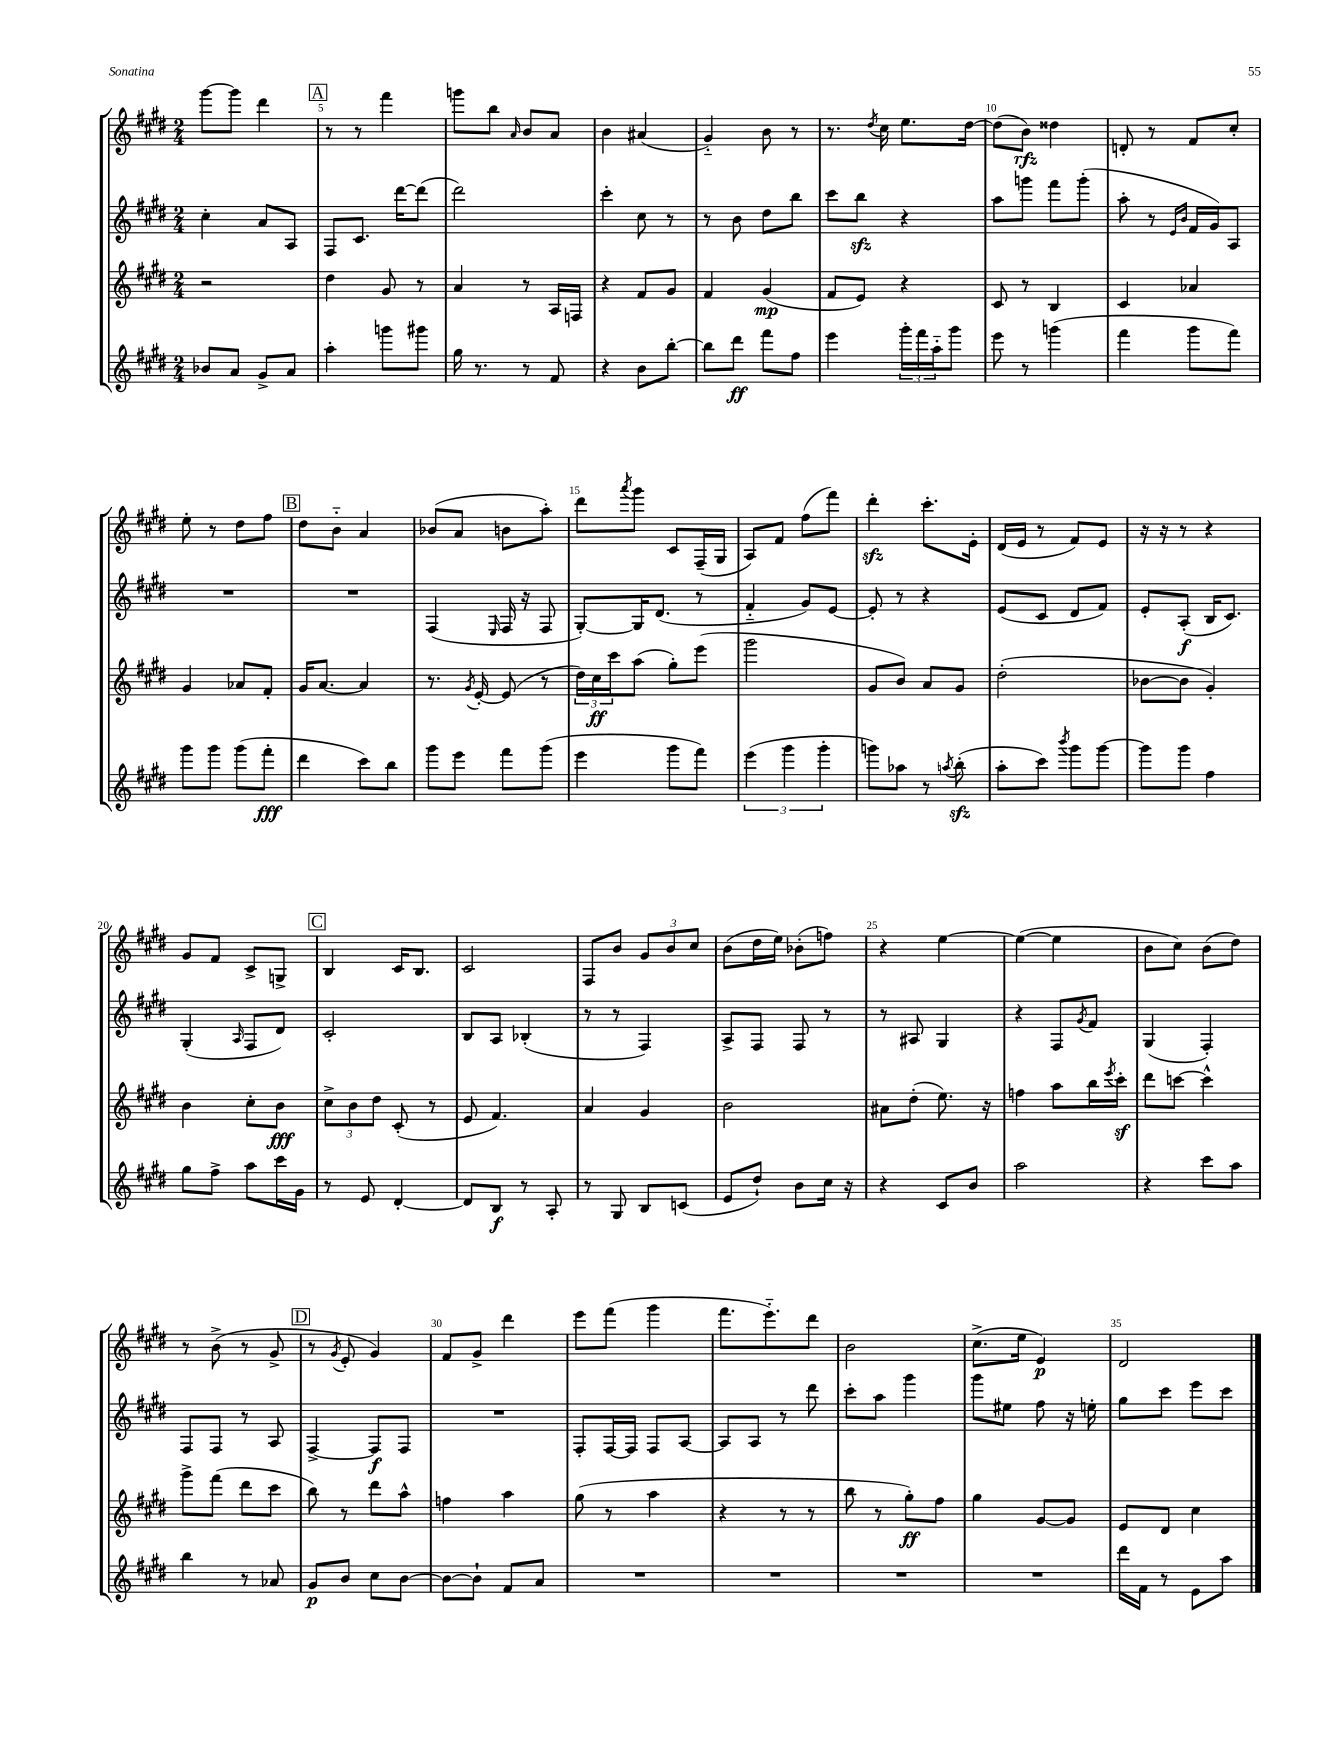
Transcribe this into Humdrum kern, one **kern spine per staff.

**kern	**dynam	**kern	**dynam	**kern	**dynam	**kern	**dynam
*part4	*part4	*part3	*part3	*part2	*part2	*part1	*part1
*staff4	*staff4	*staff3	*staff3	*staff2	*staff2	*staff1	*staff1
*clefG2	*	*clefG2	*	*clefG2	*	*clefG2	*
*k[f#c#g#d#]	*	*k[f#c#g#d#]	*	*k[f#c#g#d#]	*	*k[f#c#g#d#]	*
*M2/4	*	*M2/4	*	*M2/4	*	*M2/4	*
=4	=4	=4	=4	=4	=4	=4	=4
8b-X/L	.	2r	.	4cc#'\	.	[8ggg#\L	.
8a/J	.	.	.	.	.	8ggg#\J]	.
8g#^/L	.	.	.	8a/L	.	4ddd#\	.
8a/J	.	.	.	8A/J	.	.	.
!!LO:REH:place=s1:t=A
=5	=5	=5	=5	=5	=5	=5	=5
4aa'\	.	4dd#\	.	8F#/L	.	8r	.
.	.	.	.	8.c#/J	.	8r	.
8gggn\L	.	8g#/	.	.	.	4fff#\	.
.	.	.	.	[16ddd#\KL	.	.	.
8ggg#X\J	.	8r	.	(8ddd#\J]	.	.	.
=6	=6	=6	=6	=6	=6	=6	=6
16gg#\	.	4a/	.	2ddd#\)	.	8gggn\L	.
8.r	.	.	.	.	.	.	.
.	.	.	.	.	.	8bb\J	.
.	.	.	.	.	.	16qqa/	.
8r	.	8r	.	.	.	8b/L	.
8f#/	.	16A/LL	.	.	.	8a/J	.
.	.	16Fn/JJ	.	.	.	.	.
=7	=7	=7	=7	=7	=7	=7	=7
4r	.	4r	.	4ccc#'\	.	4b\	.
8b\L	.	8f#/L	.	8cc#\	.	(4a#X/	.
[8bb'\J	.	8g#/J	.	8r	.	.	.
=8	=8	=8	=8	=8	=8	=8	=8
8bb\L]	.	4f#/	.	8r	.	4g#/)	.
8ddd#\J	ff	.	.	8b\	.	.	.
8fff#\L	.	(4g#/	mp	8dd#\L	.	8b\	.
8ff#\J	.	.	.	8bb\J	.	8r	.
=9	=9	=9	=9	=9	=9	=9	=9
4eee\	.	8f#/L	.	8ccc#\L	.	8.r	.
.	.	8e/J)	.	8bbzz\J	.	.	.
.	.	.	.	.	.	8qdd#/	.
.	.	.	.	.	.	16cc#\	.
24ggg#'\LL	.	4r	.	4r	.	8.ee\L	.
24fff#\	.	.	.	.	.	.	.
24aa\J	.	.	.	.	.	.	.
8ggg#\J	.	.	.	.	.	.	.
.	.	.	.	.	.	[16dd#\Jk	.
=10	=10	=10	=10	=10	=10	=10	=10
8eee\	.	8c#/	.	8aa\L	.	(8dd#\L]	.
8r	.	8r	.	8gggn\J	.	8b\J)	rfz
(4gggn\	.	4B/	.	8fff#\L	.	4dd##X\	.
.	.	.	.	(8ggg'\J	.	.	.
=11	=11	=11	=11	=11	=11	=11	=11
4fff#\	.	4c#/	.	8aa'\	.	8dn'/	.
.	.	.	.	8r	.	8r	.
.	.	.	.	16qqe/LL	.	.	.
.	.	.	.	16qqb/JJ	.	.	.
8ggg#\L	.	4a-X/	.	16f#/LL	.	8f#/L	.
.	.	.	.	16g#/J)	.	.	.
8fff#\J)	.	.	.	8A/J	.	8cc#'/J	.
!!LO:LB:g=z
=12	=12	=12	=12	=12	=12	=12	=12
8ggg#\L	.	4g#/	.	2r	.	8ee'\	.
8ggg#\J	.	.	.	.	.	8r	.
(8ggg#\L	.	8a-X/L	.	.	.	8dd#\L	.
8fff#'\J	fff	8f#'/J	.	.	.	8ff#\J	.
!!LO:REH:place=s1:t=B
=13	=13	=13	=13	=13	=13	=13	=13
4ddd#\	.	16g#/KL	.	2r	.	8dd#\L	.
.	.	[8.a/J	.	.	.	.	.
.	.	.	.	.	.	8b\J	.
8ccc#\L)	.	4a/]	.	.	.	4a/	.
8bb\J	.	.	.	.	.	.	.
=14	=14	=14	=14	=14	=14	=14	=14
8ggg#\L	.	8.r	.	(4F#/	.	(8b-X/L	.
8eee\J	.	.	.	.	.	8a/J	.
.	.	8qg#/	.	.	.	.	.
.	.	[16e'/	.	.	.	.	.
.	.	.	.	16qqE/	.	.	.
8fff#\L	.	(8e/]	.	16F#/	.	8bn\L	.
.	.	.	.	16r	.	.	.
(8ggg#\J	.	8r	.	8F#/	.	8aa'\J)	.
=15	=15	=15	=15	=15	=15	=15	=15
4eee\	.	24dd#\LL)	.	[8G#'/L)	.	8ddd#\L	.
.	.	24cc#\	ff	.	.	.	.
.	.	24ccc#\J	.	.	.	.	.
.	.	.	.	.	.	8qaaa/	.
.	.	(8aa\J	.	16G#/K]	.	8ggg#\J	.
.	.	.	.	(8.d#/J	.	.	.
8ggg#\L	.	8gg#'\L)	.	.	.	8c#/L	.
8fff#\J)	.	(8eee\J	.	8r	.	(16F#~/L	.
.	.	.	.	.	.	16G#/JJ	.
=16	=16	=16	=16	=16	=16	=16	=16
(6eee\	.	2ggg#\	.	4f#/	.	8A/L)	.
.	.	.	.	.	.	8f#/J	.
6ggg#\	.	.	.	.	.	.	.
.	.	.	.	8g#/L)	.	(8ff#\L	.
6ggg#'\	.	.	.	.	.	.	.
.	.	.	.	[8e/J	.	8fff#\J)	.
=17	=17	=17	=17	=17	=17	=17	=17
8gggn\L)	.	8g#/L	.	8e'/]	.	4ddd#zz'\	.
8aa-X\J	.	8b/J)	.	8r	.	.	.
8r	.	8a/L	.	4r	.	8.ccc#'\L	.
8qaan/	.	.	.	.	.	.	.
(8bbzz'\	.	8g#/J	.	.	.	.	.
.	.	.	.	.	.	16e'\Jk	.
=18	=18	=18	=18	=18	=18	=18	=18
8aa'\L	.	(2dd#'\	.	(8e/L	.	(16d#/LL	.
.	.	.	.	.	.	16e/JJ	.
8ccc#\J)	.	.	.	8c#/J	.	8r	.
8qbbb/	.	.	.	.	.	.	.
8ggg#\L	.	.	.	8d#/L	.	8f#/L)	.
[8ggg#\J	.	.	.	8f#/J)	.	8e/J	.
=19	=19	=19	=19	=19	=19	=19	=19
8ggg#\L]	.	[8b-X\L	.	8e'/L	.	16r	.
.	.	.	.	.	.	16r	.
8ggg#\J	.	8b-\J]	.	(8A'/J	f	8r	.
4ff#\	.	4g#'/)	.	16B/KL	.	4r	.
.	.	.	.	8.c#/J)	.	.	.
!!LO:LB:g=z
=20	=20	=20	=20	=20	=20	=20	=20
8gg#\L	.	4b\	.	(4G#'/	.	8g#/L	.
8ff#^\J	.	.	.	.	.	8f#/J	.
.	.	.	.	16qqA/	.	.	.
8aa\L	.	8cc#'\L	.	8F#/L	.	8c#^/L	.
16ccc#\L	.	8b\J	fff	8d#/J)	.	8Gn^/J	.
16g#\JJ	.	.	.	.	.	.	.
!!LO:REH:place=s1:t=C
=21	=21	=21	=21	=21	=21	=21	=21
8r	.	12cc#^\L	.	2c#'/	.	4B/	.
.	.	12b\	.	.	.	.	.
8e/	.	.	.	.	.	.	.
.	.	12dd#\J	.	.	.	.	.
[4d#'/	.	(8c#'/	.	.	.	16c#/KL	.
.	.	.	.	.	.	8.B/J	.
.	.	8r	.	.	.	.	.
=22	=22	=22	=22	=22	=22	=22	=22
8d#/L]	.	8e/	.	8B/L	.	2c#/	.
8B/J	f	4.f#/)	.	8A/J	.	.	.
8r	.	.	.	(4B-X'/	.	.	.
8A'/	.	.	.	.	.	.	.
=23	=23	=23	=23	=23	=23	=23	=23
8r	.	4a/	.	8r	.	8F#/L	.
8G#/	.	.	.	8r	.	8b/J	.
8B/L	.	4g#/	.	4F#/)	.	12g#/L	.
.	.	.	.	.	.	12b/	.
(8cn/J	.	.	.	.	.	.	.
.	.	.	.	.	.	12cc#/J	.
=24	=24	=24	=24	=24	=24	=24	=24
8e/L	.	2b\	.	8A^/L	.	(8b\L	.
8dd#`/J)	.	.	.	8F#/J	.	16dd#\L	.
.	.	.	.	.	.	16ee\JJ)	.
8b\L	.	.	.	8F#/	.	(8b-X'\L	.
16cc#\Jk	.	.	.	8r	.	8ffn\J)	.
16r	.	.	.	.	.	.	.
=25	=25	=25	=25	=25	=25	=25	=25
4r	.	8a#X\L	.	8r	.	4r	.
.	.	(8dd#'\J	.	8A#X/	.	.	.
8c#/L	.	8.ee\)	.	4G#/	.	[4ee\	.
8b/J	.	.	.	.	.	.	.
.	.	16r	.	.	.	.	.
=26	=26	=26	=26	=26	=26	=26	=26
2aa\	.	4ffn\	.	4r	.	(4ee\_	.
.	.	8aa\L	.	8F#/L	.	4ee\]	.
.	.	.	.	8qg#/	.	.	.
.	.	16bb\L	.	8f#/J	.	.	.
.	.	8qeee/	.	.	.	.	.
.	.	16ccc#z'\JJ	.	.	.	.	.
=27	=27	=27	=27	=27	=27	=27	=27
4r	.	8ddd#\L	.	(4G#/	.	8b\L	.
.	.	[8cccn\J	.	.	.	8cc#\J)	.
8ccc#\L	.	4ccc^^\]	.	4F#'/)	.	(8b\L	.
8aa\J	.	.	.	.	.	8dd#\J)	.
!!LO:LB:g=z
=28	=28	=28	=28	=28	=28	=28	=28
4bb\	.	8ggg#^\L	.	8F#/L	.	8r	.
.	.	(8fff#\J	.	8F#/J	.	(8b^\	.
8r	.	8ddd#\L	.	8r	.	8r	.
8a-X/	.	8ccc#\J	.	8A/	.	8g#^/	.
!!LO:REH:place=s1:t=D
=29	=29	=29	=29	=29	=29	=29	=29
8g#/L	p	8bb\)	.	[4F#^/	.	8r	.
.	.	.	.	.	.	8qg#/	.
8b/J	.	8r	.	.	.	8e'/	.
8cc#\L	.	8ddd#\L	.	8F#/L]	f	4g#/)	.
[8b\J	.	8aa^^\J	.	8F#/J	.	.	.
=30	=30	=30	=30	=30	=30	=30	=30
8b\L_	.	4ffn\	.	2r	.	8f#/L	.
8b`\J]	.	.	.	.	.	8g#^/J	.
8f#/L	.	4aa\	.	.	.	4ddd#\	.
8a/J	.	.	.	.	.	.	.
=31	=31	=31	=31	=31	=31	=31	=31
2r	.	(8gg#\	.	8F#'/L	.	8eee\L	.
.	.	8r	.	[16F#/L	.	(8fff#\J	.
.	.	.	.	16F#/JJ]	.	.	.
.	.	4aa\	.	8F#/L	.	4ggg#\	.
.	.	.	.	[8A/J	.	.	.
=32	=32	=32	=32	=32	=32	=32	=32
2r	.	4r	.	8A/L]	.	8.fff#\L	.
.	.	.	.	8A/J	.	.	.
.	.	.	.	.	.	8.eee\)	.
.	.	8r	.	8r	.	.	.
.	.	8r	.	8ddd#\	.	8ddd#\J	.
=33	=33	=33	=33	=33	=33	=33	=33
2r	.	8bb\	.	8ccc#'\L	.	2b\	.
.	.	8r	.	8aa\J	.	.	.
.	.	8gg#'\L)	ff	4ggg#\	.	.	.
.	.	8ff#\J	.	.	.	.	.
=34	=34	=34	=34	=34	=34	=34	=34
2r	.	4gg#\	.	8ggg#\L	.	(8.cc#^\L	.
.	.	.	.	8ee#X\J	.	.	.
.	.	.	.	.	.	16ee\Jk	.
.	.	[8g#/L	.	8ff#\	.	4e/)	p
.	.	8g#/J]	.	16r	.	.	.
.	.	.	.	16een'\	.	.	.
=35	=35	=35	=35	=35	=35	=35	=35
16ddd#\LL	.	8e/L	.	8gg#\L	.	2d#/	.
16f#\JJ	.	.	.	.	.	.	.
8r	.	8d#/J	.	8ccc#\J	.	.	.
8e\L	.	4cc#\	.	8eee\L	.	.	.
8aa\J	.	.	.	8ccc#\J	.	.	.
==	==	==	==	==	==	==	==
*-	*-	*-	*-	*-	*-	*-	*-
